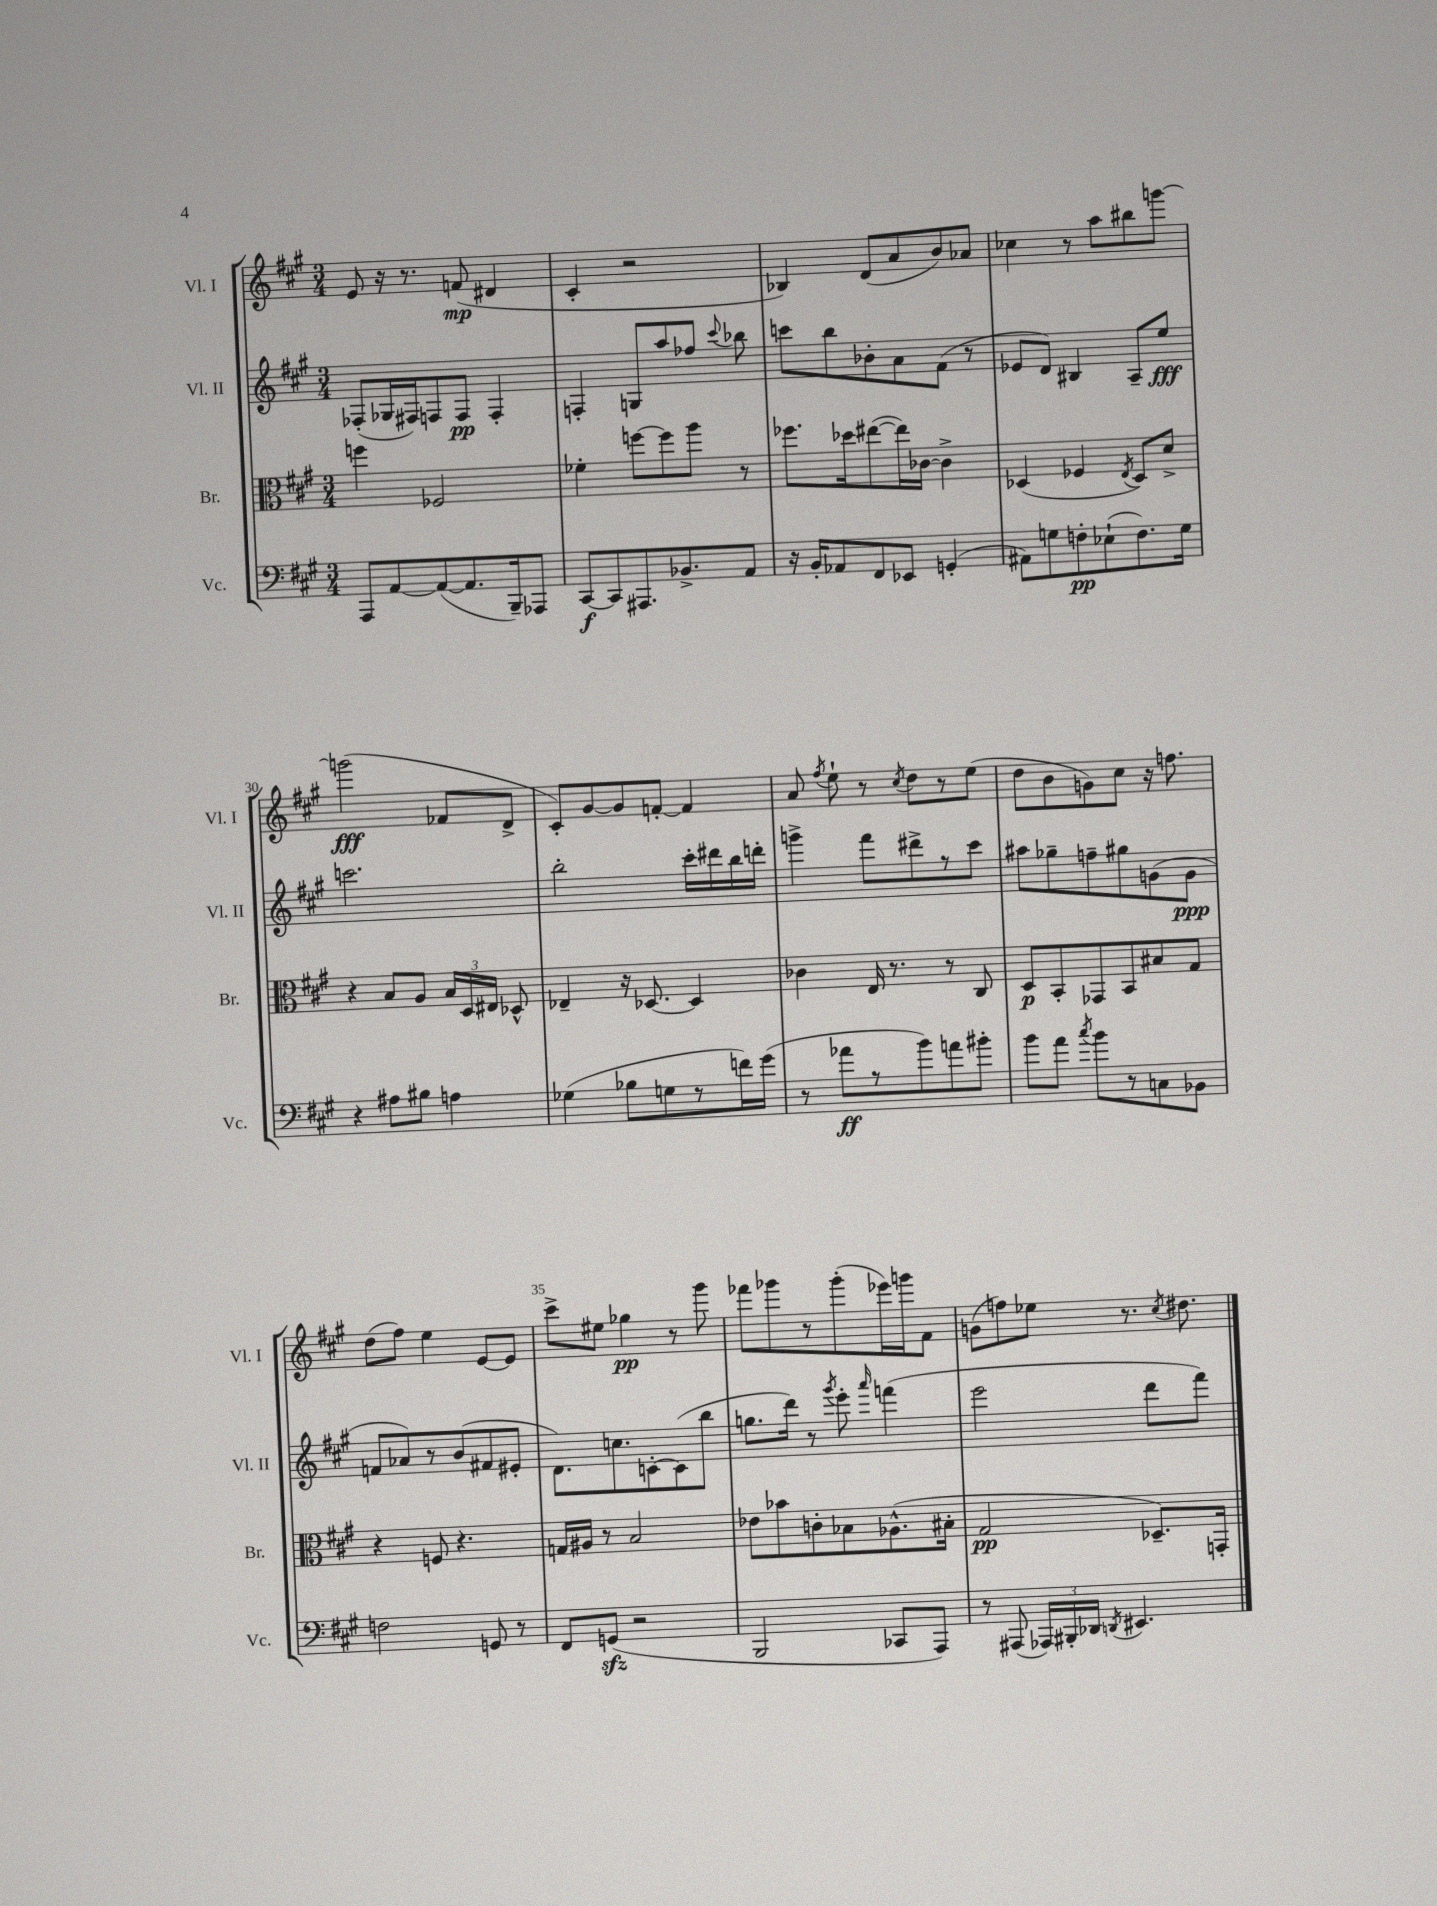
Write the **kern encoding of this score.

**kern	**kern	**kern	**kern
*staff4	*staff3	*staff2	*staff1
*clefF4	*clefC3	*clefG2	*clefG2
*k[f#c#g#]	*k[f#c#g#]	*k[f#c#g#]	*k[f#c#g#]
*M3/4	*M3/4	*M3/4	*M3/4
8AAA/L	4ff\	(8F-'/L	8e/
[8AA/	.	16G-/L	16r
.	.	16F#/J)	8.r
(8AA/_	2F-/	8F/	.
8.AA/]	.	8F/J	(8f/
.	.	4F'/	4d#/
16BBB~/k)	.	.	.
8AAA-/J	.	.	.
=	=	=	=
[8CC#/L	4f-'\	4F'/	4c#'/
8CC#/]	.	.	.
8.AAA#/	[8ff\L	8G/L	2r
.	8ff\]	8aa/	.
8.BB-^/	.	.	.
.	8aa\J	8ff-/J	.
.	.	8qqccc#/	.
8AA/J	8r	8bb-\	.
=	=	=	=
16r	8.ff-\L	8ccc\L	4B-/)
16BB'/LK	.	.	.
8AA-/	.	8bb\	.
.	16dd-\k	.	.
8FF#/	([8ee#\	8b-'\	(8d/L
8EE-/J	16ee#\]L)	8a\	8a/
.	[16c-\JJ	.	.
(4GG'/	4c-^\]	(8f#\J	8b/)
.	.	8r	8a-/J
=	=	=	=
8AA#\L)	(4D-/	8e-/L	4cc-\
8G\	.	8d/J)	.
8F'\	4F-/	4B#/	8r
(8E-`\	.	.	8aa\L
.	8qE/	.	.
8.F\)	8D-/L)	8A~/L	8bb#\
.	8d^/J	8ee/J	[8ggg\J
16G\Jk	.	.	.
=	=	=	=
4r	4r	2.ccc\	(2ggg\]
8A#\L	8B/L	.	.
8B#\J	8A/J	.	.
4A\	24B/LL	.	8f-/L
.	24D/	.	.
.	24E#/JJ	.	.
.	8D-^^/	.	8d^/J
=	=	=	=
(4G-\	4E-~/	2bb'\	8c#'/L)
.	.	.	[8g#/
8B-\L	16r	.	8g#/]
.	[8.D-/	.	.
8G\	.	.	[8f'/J
8r	4D-/]	16ccc#'\LL	4f/]
.	.	16ddd#\	.
16f\L)	.	16bb\	.
(16g#\JJ	.	16ddd'\JJ	.
=	=	=	=
8r	4c-\	4ggg^\	8a/
.	.	.	8qff#/
8a-\L	.	.	8ee`\
8r	16E/	8fff#\L	8r
.	8.r	.	.
.	.	.	8qcc#/
8b\)	.	8ddd#^\	8dd\L
8a\	8r	8r	8r
8b#'\J	8C#/	8ccc#\J	(8ee\J
=	=	=	=
8b\L	8D/L	8aa#\L	8dd\L
8a\J	8BB'/	8gg-~\	8b\
8qcc#/	.	.	.
8b\L	8GG-/	8ff~\	8g\)
8r	8BB/	8gg#\	8cc#\J
8C\	8B#/	(8g\	16r
.	.	.	8.ff\
8BB-\J	8G#/J	8g\J	.
=	=	=	=
2F\	4r	8f/L	(8dd\L
.	.	8a-/)	8ff#\J)
.	8F/	8r	4ee\
.	4.r	(8b/	.
8GG/	.	8f#/	[8e/L
8r	.	8e#'/J	8e/]J
=	=	=	=
8FF#/L	16G/LL	8.d\L)	8ccc#^\L
.	16A#/JJ	.	.
(8GG/J	8r	.	8ee#\J
.	.	8.cc\	.
2r	2B/	.	4gg-\
.	.	[8c'\	.
.	.	(8c\]	8r
.	.	8bb\J	8ggg#\
=	=	=	=
2BBB/	8e-\L	8.gg\L	8fff-\L
.	8b-\	.	8ggg-\
.	.	16ddd\Jk)	.
.	8c'\	8r	8r
.	.	8qggg#/	.
.	8B-\	8eee'\	(8ggg-'\
.	.	16qqaaa/	.
8CC-/L	(8.A-^^\	(4fff\	16eee-\L)
.	.	.	16ggg\J
8AAA/J)	.	.	8f#\J
.	16B#'\Jk	.	.
=	=	=	=
8r	2G#/	2eee\	(8g\L
(8AAA#/	.	.	8ff\)
24AAA-/LL)	.	.	8ee-\J
24BBB#'/	.	.	.
24DD-/JJ	.	.	.
8qDD/	.	.	.
4.EE#/	.	.	8.r
.	8.D-~/L)	8ddd\L	.
.	.	.	8qcc#/
.	.	.	8.dd#\
.	.	8fff#\J)	.
.	16GG'/Jk	.	.
==	==	==	==
*-	*-	*-	*-
